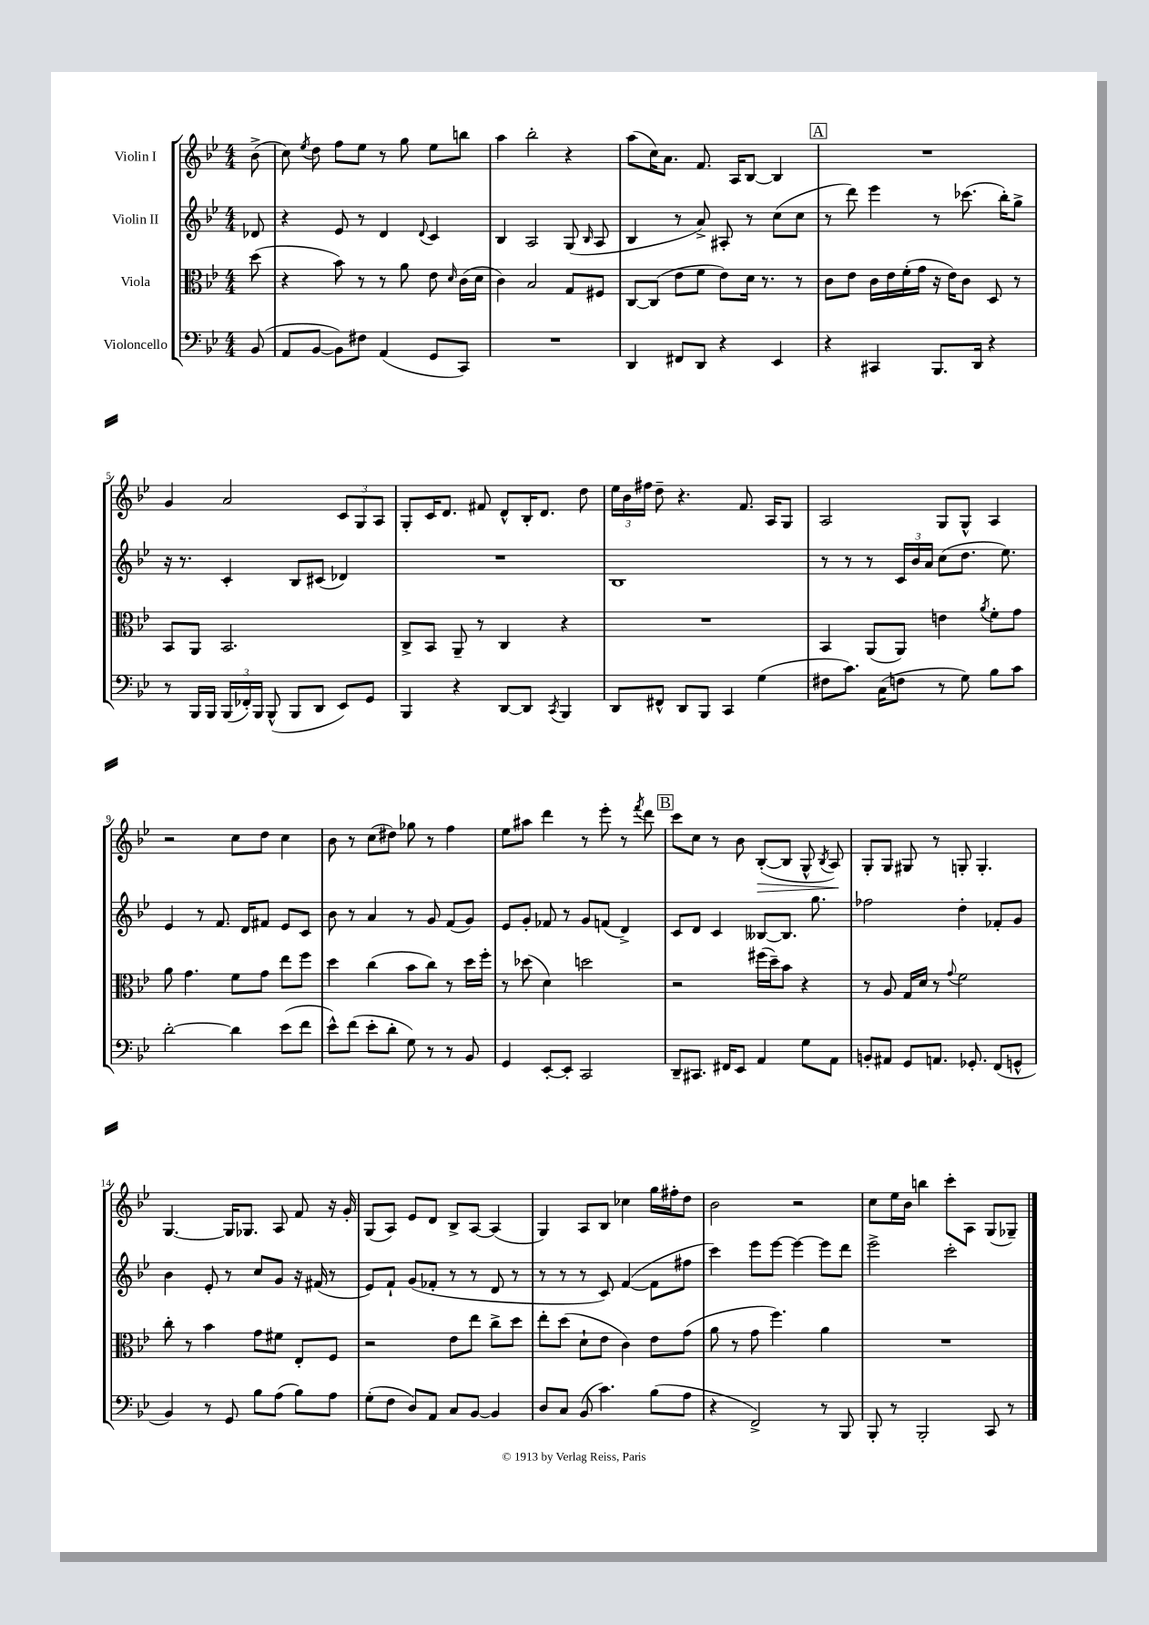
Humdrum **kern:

**kern	**kern	**kern	**kern
*staff4	*staff3	*staff2	*staff1
*clefF4	*clefC3	*clefG2	*clefG2
*k[b-e-]	*k[b-e-]	*k[b-e-]	*k[b-e-]
*M4/4	*M4/4	*M4/4	*M4/4
(8BB-	(8dd	8d-	(8b-^
=	=	=	=
8AA	4r	4r	8cc)
.	.	.	8qee-
[8BB-	.	.	8dd
8BB-])	8b-)	8e-	8ff
8F#	8r	8r	8ee-
(4AA	8r	4d	8r
.	8a	.	8gg
.	.	8qqd	.
8GG	8e-	4c	8ee-
.	16qqd	.	.
8CC)	(16c	.	8bb
.	16d	.	.
=	=	=	=
1r	4c)	4B-	4aa
.	2B-	2A	2bb-'
.	8G	(8G	4r
.	.	16qqB-	.
.	8F#	8A	.
=	=	=	=
4DD	[8C	4B-	(8aa
.	(8C]	.	16cc)
.	.	.	8.a
8FF#	8e-	8r	.
8DD	8f	8a^)	8.f
4r	8e-)	8A#'	.
.	.	.	16A
.	16d	8r	[8B-
.	8.r	.	.
4EE-	.	(8cc	4B-]
.	8r	8cc	.
=	=	=	=
4r	8c	8r	1r
.	8e-	8ddd)	.
4CC#	16c	4eee-	.
.	16e-	.	.
.	(16f'	.	.
.	16g	.	.
8.BBB-	16r	8r	.
.	16e-)	.	.
.	8c	(8.ccc-	.
16DD	.	.	.
4r	8D	.	.
.	.	16bb-')	.
.	8r	8gg^	.
=	=	=	=
8r	8BB-	16r	4g
.	.	8.r	.
16BBB-	8AA	.	.
16BBB-	.	.	.
(24BBB-	2.BB-	4c'	2a
24FF-')	.	.	.
24BBB-	.	.	.
(8BBB-^^	.	.	.
8BBB-	.	8B-	.
8DD	.	(8c#	.
8EE-)	.	4d-)	12c
.	.	.	12G
8GG	.	.	.
.	.	.	12A
=	=	=	=
4BBB-	8C^	1r	8G'
.	8BB-	.	16c
.	.	.	8.d
4r	8AA~	.	.
.	8r	.	8f#
[8DD	4C	.	8d^^
8DD]	.	.	16B-'
.	.	.	8.d
8qCC	.	.	.
4BBB-	4r	.	.
.	.	.	8dd
=	=	=	=
8DD	1r	1B-	24ee-
.	.	.	24b-
.	.	.	24ff#
8FF#^^	.	.	8dd~
8DD	.	.	4.r
8BBB-	.	.	.
4CC	.	.	.
.	.	.	8.f
(4G	.	.	.
.	.	.	16A
.	.	.	8G
=	=	=	=
8F#	4BB-	8r	2A
8.c)	.	8r	.
.	(8AA	8r	.
(16C	.	.	.
8F	8AA)	24c	.
.	.	24b-	.
.	.	24a	.
8r	4e	(8cc	8G
8G)	.	8.dd	8G^^
.	8qa	.	.
8B-	8f'	.	4A
.	.	8.ee-)	.
8c	8g	.	.
=	=	=	=
[2d'	8a	4e-	2r
.	4.g	.	.
.	.	8r	.
.	.	8.f	.
4d]	8f	.	8cc
.	.	16d	.
.	8g	8f#	8dd
(8e-	8ee-	8e-	4cc
8f	8ff	8c	.
=	=	=	=
8e-^^)	4dd	8b-	8b-
(8f	.	8r	8r
8e-'	(4cc	4a	(8cc
8d'	.	.	8dd#)
8G)	8b-	8r	8gg-
8r	8cc)	8g	8r
8r	8r	(8f	4ff
8BB-	16dd	8g)	.
.	16ff'	.	.
=	=	=	=
4GG	8r	8e-	8ee-
.	(8dd-	8g'	8aa#
[8EE-'	4d)	8f-	4ddd
8EE-']	.	8r	.
2CC	2dd	8g	8r
.	.	(8f	8eee-'
.	.	4d^)	8r
.	.	.	8qfff
.	.	.	8ddd
=	=	=	=
8DD~	2r	8c	8ccc
8.CC#	.	8d	8cc
.	.	4c	8r
16FF#	.	.	.
8EE-	.	.	8b-
4AA	(16ff#	[8B--	([8B-'
.	16dd~)	.	.
.	8b-	8.B--]	8B-]
8G	4r	.	8G^^
.	.	8.gg	.
.	.	.	8qB-
8AA	.	.	8A)
=	=	=	=
8BB'	8r	2ff-	8G'
8AA#	8A	.	8G
8GG	16G	.	8G#
.	16d	.	.
8.AA	8r	.	8r
.	8qqg	.	.
.	2f	4dd'	8G'
8.GG-'	.	.	.
.	.	.	4.G'
(8FF	.	8f-'	.
8GG^^	.	8g	.
=	=	=	=
4BB-)	8cc'	4b-	[4.G
.	8r	.	.
8r	4b-	8e-'	.
8GG	.	8r	16G]
.	.	.	8.G-
8B-	8g	8cc	.
(8A	8f#	8g	8A
8B-)	8E-'	16r	8f
.	.	(16f#	.
8A	8F	8r	16r
.	.	.	16g'
=	=	=	=
(8G'	2r	8e-)	(8G
8F	.	8f`	8A)
8D)	.	(8g	8e-
8AA	.	8f-'	8d
8C	8e-	8r	8B-^
[8BB-	8ee-	8r	[8A
4BB-]	8cc^	8d	(4A]
.	8dd	8r	.
=	=	=	=
8D	8ee-'	8r	4G)
8C	(8dd	8r	.
(8BB-	8d`	8r	8A
4.c)	8e-	8c)	8B-
.	4c)	([4f	4cc-
(8B-	8e-	8f]	16gg
.	.	.	16ff#'
8A	(8g	8ff#	8dd
=	=	=	=
4r	8a	4ccc)	2b-
.	8r	.	.
2FF^)	8g	8eee-	.
.	4.ff)	[8eee-	.
.	.	4eee-_	2r
8r	4a	8eee-]	.
8BBB-	.	8ddd	.
=	=	=	=
8BBB-'	1r	2eee-^	8cc
8r	.	.	16ee-
.	.	.	16b-
2BBB-'	.	.	4bb
.	.	2ccc'	8ccc'
.	.	.	8A
8CC	.	.	(8G
8r	.	.	8G-~)
==	==	==	==
*-	*-	*-	*-
